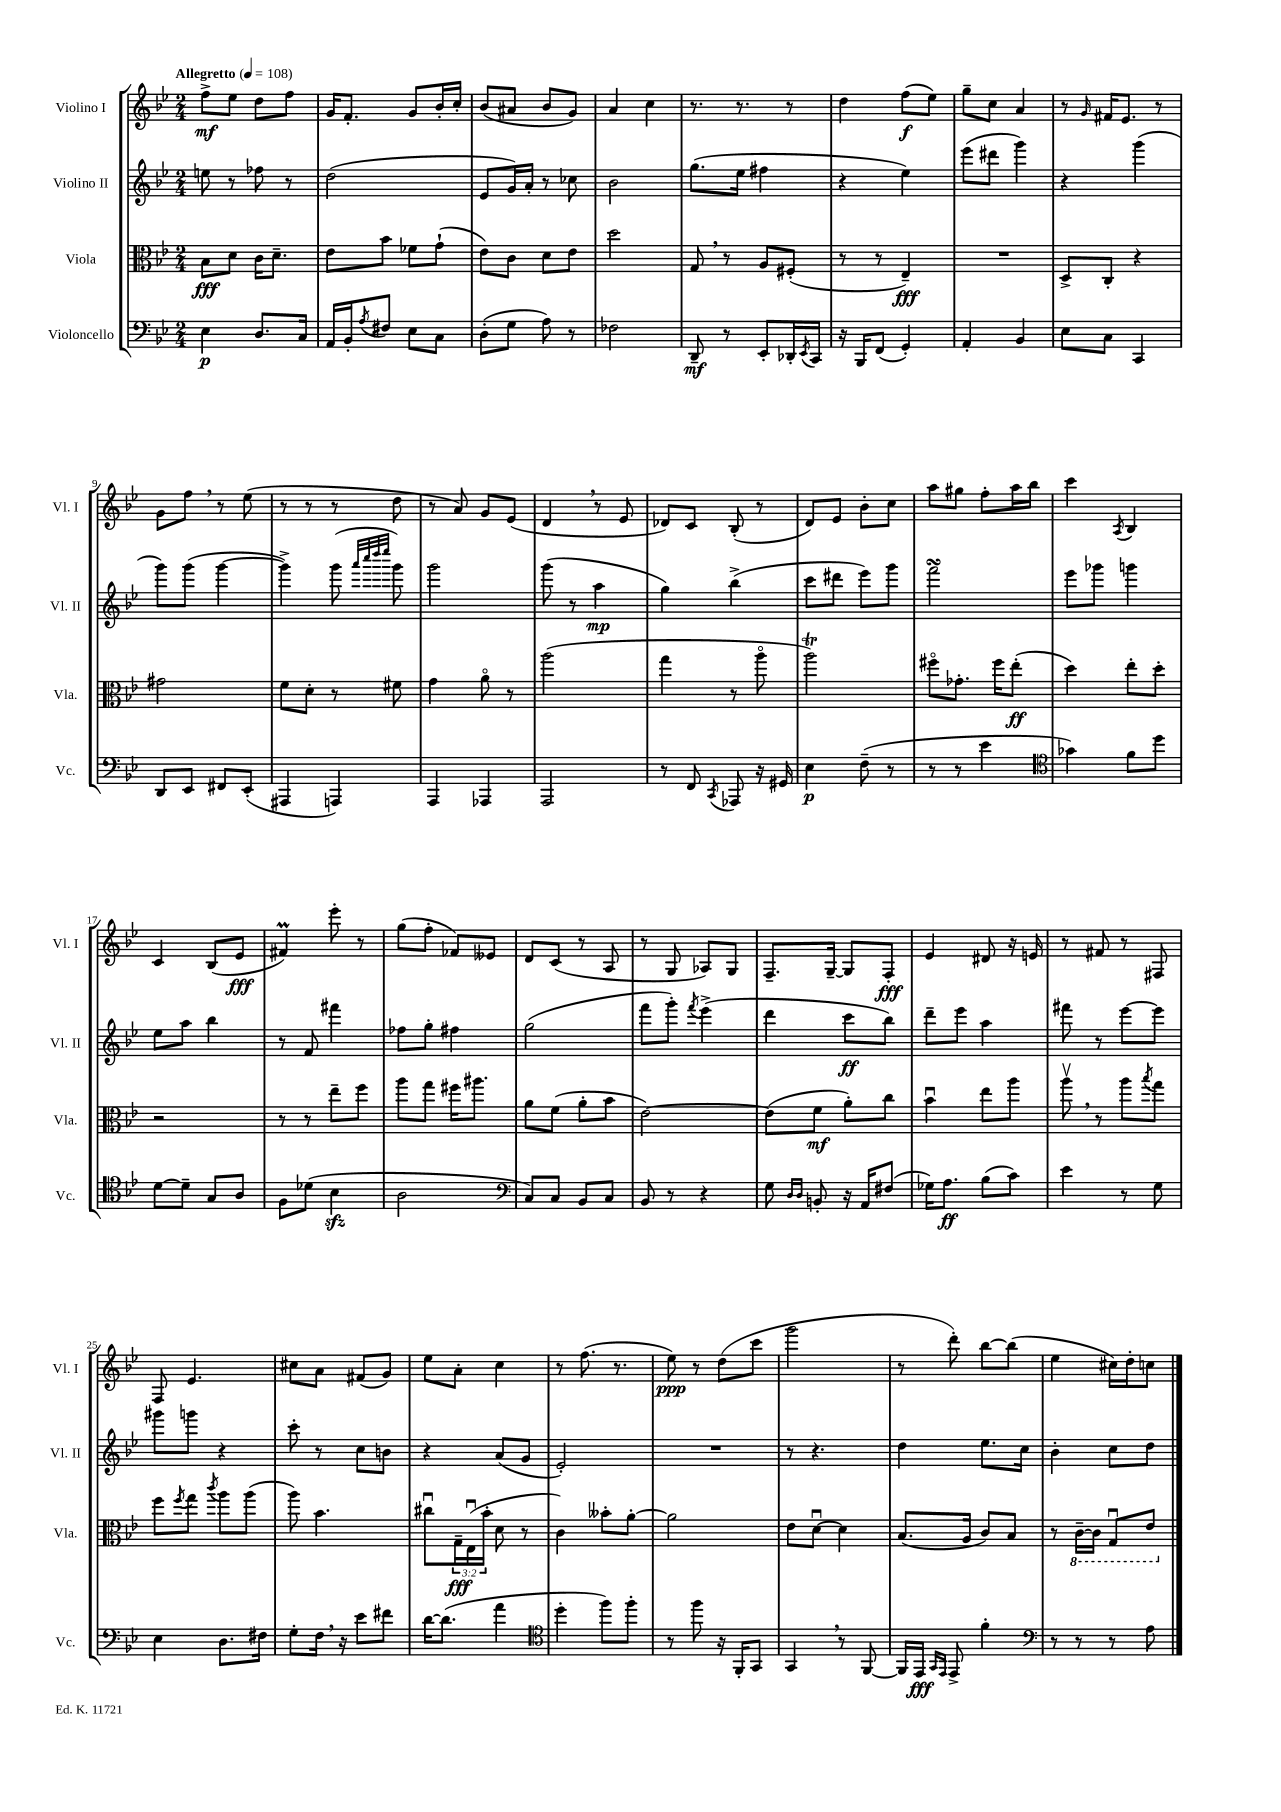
<<
\new StaffGroup <<
\new Staff = "s0" \with { instrumentName = "Violino I" shortInstrumentName = "Vl. I" } {
    \clef treble \key bes \major \numericTimeSignature \time 2/4 \tempo "Allegretto" 4 = 108
    f''8->\mf ees''8 d''8 f''8 |
    g'16 f'8.-. g'8 bes'16-. c''16-. |
    bes'8( ais'8 bes'8 g'8) |
    a'4 c''4 |
    r8. r8. r8 |
    d''4 f''8\f( ees''8) |
    g''8-- c''8 a'4 |
    r8 \grace { g'16 } fis'16 ees'8. r8 |
    g'8 f''8 \breathe r8 ees''8( |
    r8 r8 r8 d''8 |
    r8 a'8) g'8 ees'8( |
    d'4 \breathe r8 ees'8 |
    des'8) c'8 bes8-.( r8 |
    d'8) ees'8 bes'8-. c''8 |
    a''8 gis''8 f''8-. a''16 bes''16 |
    c'''4 \acciaccatura { a8 } bes4 |
    c'4 bes8( ees'8\fff |
    fis'4\prall) ees'''8-. r8 |
    g''8( f''8-. fes'8) eeses'8 |
    d'8 c'8( r8 a8 |
    r8 g8 aes8) g8 |
    f8.-- g16~-- g8 f8-.\fff |
    ees'4 dis'8 r16 e'16 |
    r8 fis'8 r8 fis8 |
    f8 ees'4. |
    cis''8 a'8 fis'8( g'8) |
    ees''8 a'8-. c''4 |
    r8 f''8.( r8. |
    ees''8\ppp) r8 d''8( c'''8 |
    g'''2 |
    r8 d'''8-.) bes''8~ bes''8( |
    ees''4 cis''16) d''16-. c''8 \bar "|." |
}
\new Staff = "s1" \with { instrumentName = "Violino II" shortInstrumentName = "Vl. II" } {
    \clef treble \key bes \major \numericTimeSignature \time 2/4
    e''8 r8 fes''8 r8 |
    d''2( |
    ees'8 g'16) a'16-. r8 ces''8 |
    bes'2 |
    g''8.( ees''16 fis''4 |
    r4 ees''4) |
    ees'''8( dis'''8 g'''4) |
    r4 g'''4( |
    g'''8) g'''8( g'''4~ |
    g'''4->) g'''8( \grace { a'''32 c''''32 d''''32 ees''''32 } g'''8) |
    g'''2 |
    g'''8( r8 a''4\mp |
    g''4) bes''4->( |
    c'''8 dis'''8 ees'''8) g'''8 |
    f'''2\turn |
    ees'''8 ges'''8 g'''4 |
    ees''8 a''8 bes''4 |
    r8 f'8 fis'''4 |
    fes''8 g''8-. fis''4 |
    g''2( |
    f'''8 g'''8-.) \acciaccatura { f'''8 } ees'''4->( |
    d'''4 c'''8\ff bes''8) |
    d'''8-- ees'''8 a''4 |
    fis'''8 r8 ees'''8~ ees'''8 |
    gis'''8 g'''8 r4 |
    c'''8-. r8 c''8 b'8 |
    r4 a'8( g'8 |
    ees'2-.) |
    R2 |
    r8 r4. |
    d''4 ees''8. c''16 |
    bes'4-. c''8 d''8 \bar "|." |
}
\new Staff = "s2" \with { instrumentName = "Viola" shortInstrumentName = "Vla." } {
    \clef alto \key bes \major \numericTimeSignature \time 2/4 \override Staff.TupletNumber.text = #tuplet-number::calc-fraction-text
    bes8\fff d'8 c'16 d'8.-- |
    ees'8 bes'8 fes'8 g'8-!( |
    ees'8) c'8 d'8 ees'8 |
    d''2 |
    g8 \breathe r8 a8 fis8-.( |
    r8 r8 ees4--\fff) |
    R2 |
    d8-> c8-. r4 |
    gis'2 |
    f'8 d'8-. r8 fis'8 |
    g'4 a'8\flageolet r8 |
    a''2( |
    g''4 r8 a''8\flageolet |
    a''2\trill) |
    fis''8\flageolet ges'8.-. fis''16 ees''8-.\ff( |
    d''4) ees''8-. d''8-. |
    r2 |
    r8 r8 ees''8-- f''8 |
    a''8 g''8 fis''16 ais''8. |
    a'8 f'8( a'8-. bes'8 |
    ees'2~) |
    ees'8( f'8\mf a'8-.) c''8 |
    bes'4\downbow ees''8 a''8 |
    a''8\upbow \breathe r8 a''8 \acciaccatura { bes''8 } g''8 |
    f''8 \acciaccatura { f''8 } g''8 \acciaccatura { c'''8 } a''8 a''8( |
    a''8) bes'4. |
    cis''8\downbow \tuplet 3/2 { g16--\fff ees16\downbow( bes'16-. } d'8 r8 |
    c'4) beses'8-. a'8~-. |
    a'2 |
    ees'8 d'8~\downbow d'4 |
    bes8.( a16 c'8) bes8 |
    r8 \ottava #-1 c16~-- c16 g,8\downbow ees8 \ottava #0 \bar "|." |
}
\new Staff = "s3" \with { instrumentName = "Violoncello" shortInstrumentName = "Vc." } {
    \clef bass \key bes \major \numericTimeSignature \time 2/4
    ees4\p d8. c16 |
    a,16 bes,16-. \acciaccatura { a8 } fis8 ees8 c8 |
    d8-.( g8 a8) r8 |
    fes2 |
    d,8--\mf r8 ees,8-. des,16-. \acciaccatura { ees,8 } c,16 |
    r16 bes,,16 f,8( g,4-.) |
    a,4-. bes,4 |
    ees8 c8 c,4 |
    d,8 ees,8 fis,8 ees,8-.( |
    ais,,4 a,,4) |
    a,,4 aes,,4 |
    a,,2 |
    r8 f,8 \acciaccatura { c,8 } aes,,8 r16 gis,16 |
    ees4\p f8--( r8 |
    r8 r8 ees'4 |
    \clef tenor ges'4) f'8 d''8 |
    d'8~ d'8-- g8 a8 |
    f8 des'8( bes4\sfz |
    a2 |
    \clef bass c8) c8 bes,8 c8 |
    bes,8 r8 r4 |
    g8 \grace { d16 d16 } b,8-. r16 a,16 fis8( |
    ges16) a8.\ff bes8( c'8) |
    ees'4 r8 g8 |
    ees4 d8. fis16 |
    g8-. f16 \breathe r16 ees'8 fis'8 |
    d'16~ d'8.( a'4 |
    \clef tenor d''4-. f''8) f''8-. |
    r8 f''8 r16 f,16-. g,8 |
    g,4 \breathe r8 f,8~ |
    f,16 ees,16\fff \grace { g,16 ees,16 } ees,8-> f'4-. |
    \clef bass r8 r8 r8 a8 \bar "|." |
}
>>
>>
